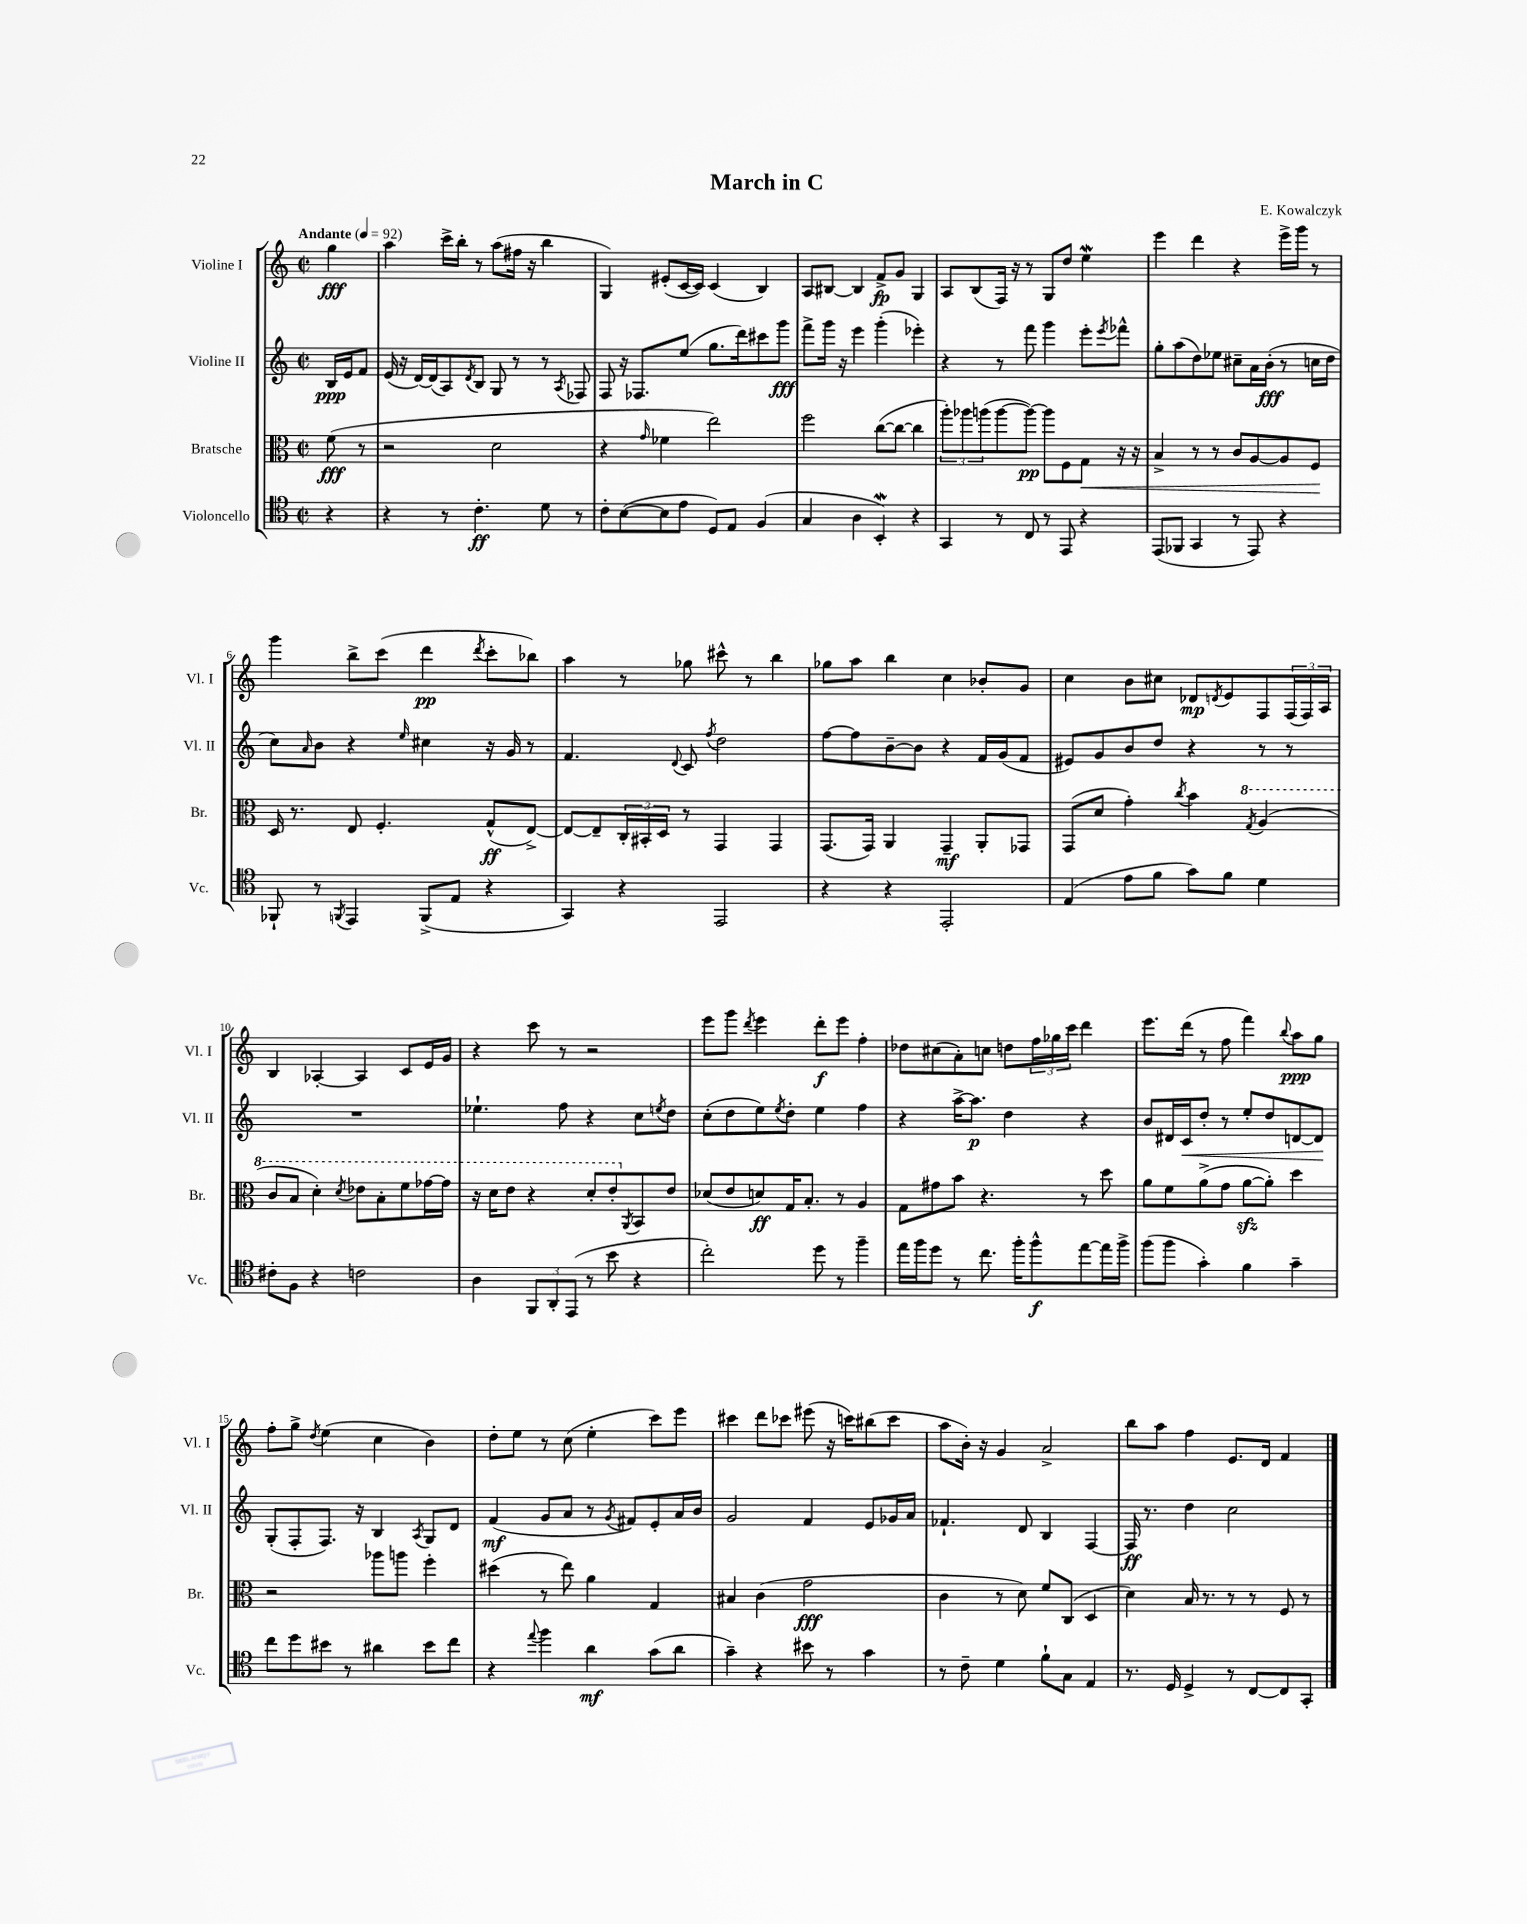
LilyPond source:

\header { title = "March in C" composer = "E. Kowalczyk" }
<<
\new StaffGroup <<
\new Staff = "s0" \with { instrumentName = "Violine I" shortInstrumentName = "Vl. I" } {
    \clef treble \key c \major \defaultTimeSignature \time 2/2 \partial 4 \tempo "Andante" 4 = 92
    g''4\fff |
    a''4 c'''16-> b''16-. r8 a''8( fis''16 r16 b''4 |
    g4) eis'8-.( c'16~ c'16) c'4( b4) |
    a8 bis8~ bis4 f'8->\fp g'8 g4 |
    a8 b8( f16) r16 r8 g8 d''8 e''4\mordent |
    e'''4 d'''4 r4 e'''16-> g'''16 r8 |
    g'''4 b''8-> c'''8( d'''4\pp \acciaccatura { d'''8 } c'''8-. bes''8) |
    a''4 r8 ges''8 cis'''8-^ r8 b''4 |
    ges''8 a''8 b''4 c''4 bes'8-. g'8 |
    c''4 b'8 cis''8 des'8\mp \acciaccatura { d'8 } e'8 f8 \tuplet 3/2 { f16( f16) a16 } |
    b4 aes4~-. aes4 c'8 e'16 g'16 |
    r4 c'''8 r8 r2 |
    e'''8 g'''8 \acciaccatura { d'''8 } e'''4 d'''8-.\f e'''8 f''4-. |
    des''8 cis''8( a'8-.) c''8 d''8 \tuplet 3/2 { f''16 ges''16 c'''16 } d'''4 |
    e'''8. d'''16( r8 f''8 f'''4) \appoggiatura { b''8 } a''8\ppp g''8 |
    f''8-. g''8-> \acciaccatura { d''8 } e''4( c''4 b'4) |
    d''8-. e''8 r8 c''8( e''4-. c'''8) e'''8 |
    cis'''4 d'''8 ces'''8 eis'''8( r16 c'''16) bis''8( c'''8 |
    a''8 b'16-.) r16 g'4 a'2-> |
    b''8 a''8 f''4 e'8. d'16 f'4 \bar "|." |
}
\new Staff = "s1" \with { instrumentName = "Violine II" shortInstrumentName = "Vl. II" } {
    \clef treble \key c \major \defaultTimeSignature \time 2/2 \partial 4
    b16\ppp e'16 f'8 |
    e'16( r16 d'16~) d'16( a8) \acciaccatura { d'8 } b8 g8 r8 r8 \acciaccatura { a8 } fes8 |
    f8 r16 fes8. e''8( g''8. d'''16) cis'''8 g'''8\fff |
    f'''8-> g'''16 r16 e'''4 g'''4-.( ees'''4-.) |
    r4 r8 f'''8 g'''4 e'''8-. \acciaccatura { e'''8 } fes'''8-^ |
    g''8-. a''8( d''8) ees''8 cis''8-- a'16 b'16-.\fff( r8 c''16 d''16 |
    c''8) \grace { a'16 } b'8 r4 \grace { e''16 } cis''4 r16 g'16 r8 |
    f'4. \appoggiatura { d'8 } c'8 \acciaccatura { f''8 } d''2 |
    f''8~ f''8 b'8~-- b'8 r4 f'16 g'16( f'8 |
    eis'8) g'8 b'8 d''8 r4 r8 r8 |
    R1 |
    ees''4.-! f''8 r4 c''8 \acciaccatura { e''8 } d''8 |
    c''8-.( d''8 e''8) \acciaccatura { e''8 } d''8-. e''4 f''4 |
    r4 a''16~-> a''8.\p d''4 r4 |
    b'8 dis'16 c'16\< d''8-. r8 e''8-. d''8 d'8~ d'8\! |
    g8-.( f8-. f8.) r16 b4 \acciaccatura { a8 } g8 d'8 |
    f'4\mf( g'8 a'8 r8 \acciaccatura { g'8 } fis'8) e'8-. a'16 b'16 |
    g'2 f'4 e'8 ges'16 a'16 |
    fes'4.-! d'8 b4 f4~ |
    f16\ff r8. d''4 c''2 \bar "|." |
}
\new Staff = "s2" \with { instrumentName = "Bratsche" shortInstrumentName = "Br." } {
    \clef alto \key c \major \defaultTimeSignature \time 2/2 \partial 4
    f'8\fff( r8 |
    r2 d'2 |
    r4 \grace { g'16 } fes'4 e''2) |
    f''2 c''8~( c''8~ c''4 |
    \tuplet 3/2 { a''8-.) aes''8 a''8( } a''8~ a''8~\pp) a''8 f8 g8\< r16 r16 |
    b4-> r8 r8 c'8 a8~ a8 f8\! |
    d16 r8. e8 f4.-. g8-^\ff( e8~->) |
    e8~ e8-- \tuplet 3/2 { c16-. bis,16-. d16 } r8 g,4 g,4 |
    g,8.( g,16) a,4 g,4--\mf a,8-. ges,8 |
    g,8( d'8 g'4-.) \acciaccatura { c''8 } b'4 \ottava #1 \acciaccatura { g'8 } a'4( |
    c''8 b'8 d''4-.) \acciaccatura { d''8 } ees''8 b'8-. f''8 ges''16~ ges''16 |
    r16 d''16 e''8 r4 d''8-. e''8-. \ottava #0 \acciaccatura { a,8 } b,8 e'8 |
    des'8( e'8 d'8\ff) g16 b8.-. r8 a4 |
    g8 gis'8 b'8 r4. r8 d''8 |
    a'8 f'8 a'8->( g'8 a'8~\sfz a'8-.) d''4 |
    r2 aes''8 a''8 f''4-. |
    dis''4( r8 e''8) a'4 g4 |
    bis4 c'4( g'2\fff |
    c'4 r8 d'8) f'8 c8( d4 |
    d'4) b16 r8. r8 r8 f8 r8 \bar "|." |
}
\new Staff = "s3" \with { instrumentName = "Violoncello" shortInstrumentName = "Vc." } {
    \clef tenor \key c \major \defaultTimeSignature \time 2/2 \partial 4
    r4 |
    r4 r8 c'4.-.\ff d'8 r8 |
    c'8-. b8~( b8 e'8 d8) e8 f4( |
    g4 a4 b,4-.\mordent) r4 |
    g,4 r8 c8 r8 e,8 r4 |
    e,8( fes,8 g,4 r8 e,8) r4 |
    fes,8-! r8 \acciaccatura { f,8 } e,4 f,8->( e8 r4 |
    g,4) r4 e,2 |
    r4 r4 e,2-. |
    e4( e'8 f'8 g'8) f'8 d'4 |
    cis'8-. f8 r4 c'2 |
    a4 \tuplet 3/2 { f,8 a,8-. e,8( } r8 b'8 r4 |
    c''2-.) d''8 r8 f''4-- |
    e''16 f''16 d''8 r8 c''8. f''16-. f''8-^\f e''8~ e''16 f''16-> |
    f''8( f''8 g'4-.) f'4 g'4-- |
    c''8 d''8 bis'8 r8 ais'4 bis'8 c''8 |
    r4 \appoggiatura { e''8 } f''4 a'4\mf g'8( a'8 |
    g'4--) r4 bis'8 r8 g'4 |
    r8 c'8-- d'4 f'8-! g8 e4 |
    r8. d16 d4-> r8 c8~ c8 g,8-. \bar "|." |
}
>>
>>
